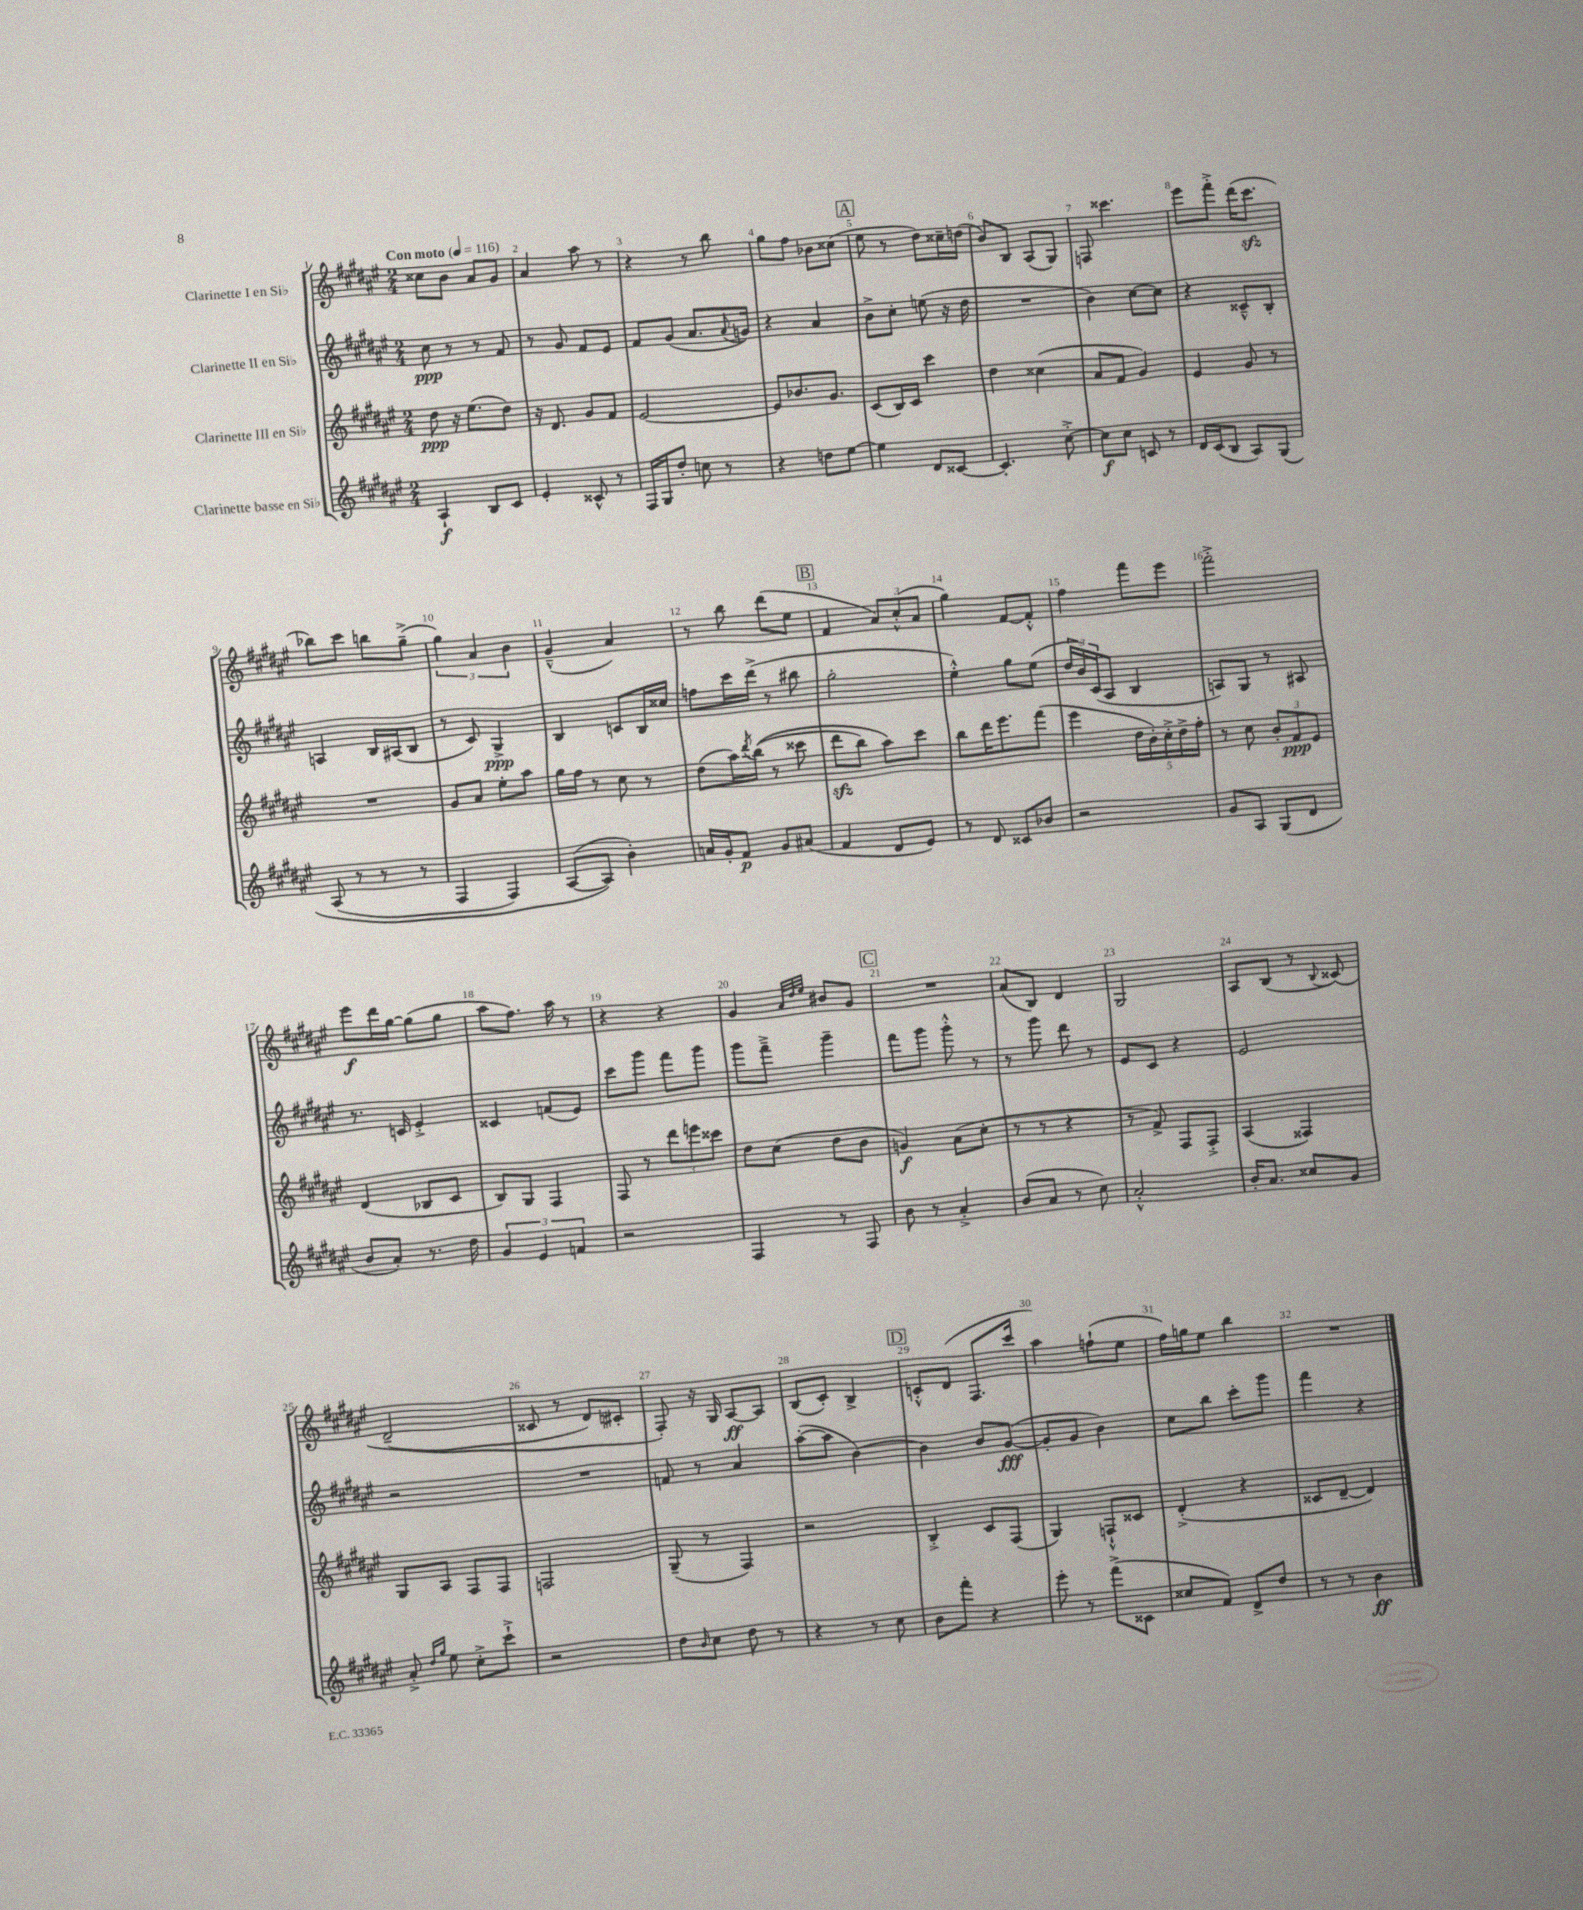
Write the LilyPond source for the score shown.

<<
\new StaffGroup <<
\new Staff = "s0" \with { instrumentName = "Clarinette I en Sib" } {
    \clef treble \key fis \major \numericTimeSignature \time 2/4 \tempo "Con moto" 4 = 116
    cisis''8 b'8 ais'8 gis'8 |
    ais'4 ais''8 r8 |
    r4 r8 b''8 |
    gis''8 fis''8 bes'8 cisis''8( |
    \mark \markup { \box "A" } eis''8 r8 dis''8) cisis''16-- d''16( |
    b'8) b8 ais8( gis8) |
    f8 cisis'''4. |
    eis'''8 fis'''8-.-> dis'''16( cis'''8.\sfz |
    bes''8) cis'''8 b''8 gis''8--->( |
    \tuplet 3/2 { gis''4) ais'4 b'4 } |
    gis'4---^( ais'4) |
    r8 b''8 dis'''8( eis''8 |
    \mark \markup { \box "B" } fis'4 \tuplet 3/2 { ais'8) cis''8-.-^( ais'8 } |
    gis''4) fis'8~ fis'8-.-^ |
    fis''4 fis'''8 eis'''8 |
    fis'''2-.-> |
    eis'''8\f dis'''16 gis''16~ gis''8( gis''8 |
    ais''8 fis''8.) ais''16 r8 |
    r4 r4 |
    gis'4 \grace { ais'32 dis''32 eis''32 } bis'8 gis'8 |
    \mark \markup { \box "C" } R2 |
    ais'8( b8) dis'4 |
    gis2 |
    ais8 b8( r8 \appoggiatura { b8 } cisis'8)\( |
    dis'2--( |
    cisis'8 r8 dis'8) cis'8-. |
    fis8-.\) r16 gis16 ais8~\ff ais8 |
    b8( cis'8-.) b4-> |
    \mark \markup { \box "D" } c'8-.-^ dis'8( fis8. cis'''16 |
    ais''4) f''8-!( eis''8 |
    fis''16) g''16 eis''8 b''4 |
    R2 \bar "|." |
}
\new Staff = "s1" \with { instrumentName = "Clarinette II en Sib" } {
    \clef treble \key fis \major \numericTimeSignature \time 2/4
    cis''8\ppp r8 r8 fis'8 |
    r8 gis'8 fis'8 eis'8 |
    fis'8 gis'8( ais'8. \appoggiatura { ais'8 } g'16) |
    r4 ais'4 |
    \mark \markup { \box "A" } b'8-> cis''8-. e''8( r16 dis''16 |
    R2 |
    b'4) cis''8~ cis''8 |
    r4 cisis'8---^ b8-. |
    a4 b16 ais16( b8 |
    r8 cis'8) gis4->\ppp |
    b4 c'8 b16 cisis''16 |
    f''8 cis'''16 dis'''16->( r8 bis''8 |
    \mark \markup { \box "B" } gis''2-. |
    eis''4-.-^) gis''8 eis''8( |
    \tuplet 3/2 { dis''16 b'16) cis'16( } ais8 b4 |
    a8) gis8 r8 ais8 |
    r8. c'16 eis'4-.-> |
    cisis'4 f'8( eis'8) |
    cis'''8 gis'''8 fis'''8 gis'''8 |
    gis'''8 fis'''8---> gis'''4-- |
    \mark \markup { \box "C" } fis'''8 gis'''8 gis'''8-.-^ r8 |
    r8 gis'''8 dis'''8 r8 |
    eis'8 cis'8 r4 |
    eis'2 |
    r2 |
    R2 |
    f'8 r8 ais'4 |
    ais''8~-.( ais''8 b'4~) |
    \mark \markup { \box "D" } b'4 b'8 gis'8~\fff( |
    gis'8-. gis'8 b'4) |
    cis''8 b''8 cis'''8-. gis'''8 |
    fis'''4 r4 \bar "|." |
}
\new Staff = "s2" \with { instrumentName = "Clarinette III en Sib" } {
    \clef treble \key fis \major \numericTimeSignature \time 2/4
    dis''8\ppp r16 eis''8.( dis''8) |
    r16 dis'8. gis'8 fis'8 |
    eis'2~ |
    eis'8 bes'8. gis'8. |
    \mark \markup { \box "A" } cis'8( b16) cis'16 cis'''4 |
    dis''4 cisis''4( |
    ais'8 fis'8 gis'4) |
    eis'4 gis'8 r8 |
    R2 |
    gis'8 ais'8 eis''8-. ais''8 |
    gis''16 fis''16 r8 cis''8 r8 |
    dis''8( ais''16) \acciaccatura { dis'''8 } b''16(\( r8 cisis'''8 |
    \mark \markup { \box "B" } dis'''8\sfz b''8) ais''8\) cis'''8 |
    b''8 dis'''16 eis'''8. fis'''8( |
    eis'''4 \tuplet 5/4 { dis''16 b'16-.) cis''16-.-> dis''16-> fis''16-. } |
    r8 cis''8 \tuplet 3/2 { b'8-. fis'8\ppp eis'8 } |
    dis'4( bes8 cis'8 |
    b8) gis8 fis4 |
    fis8 r8 \tuplet 3/2 { dis'''8 e'''8 cisis'''8 } |
    dis''8 cis''8( dis''8 b'8 |
    \mark \markup { \box "C" } g'4\f) ais'8( cis''8-. |
    r8 r8 r4 |
    r8 fis'8->) fis8 fis8-.-> |
    ais4( fisis4) |
    gis8 ais8 fis8 fis8 |
    f2 |
    gis8--( r8 fis4) |
    r2 |
    \mark \markup { \box "D" } b4-.-> cis'8 fis8( |
    gis4) f8-!-^ cisis'8 |
    dis'4-.->( r4 |
    cisis'8 dis'8~-- dis'4) \bar "|." |
}
\new Staff = "s3" \with { instrumentName = "Clarinette basse en Sib" } {
    \clef treble \key fis \major \numericTimeSignature \time 2/4
    ais4-!\f b8 cis'8 |
    eis'4-. cisis'8-^ r8 |
    fis16 gis16 dis''8-. c''8 r8 |
    r4 d''8 eis''8~ |
    \mark \markup { \box "A" } eis''4 dis'8 cisis'8~ |
    cisis'4.-. cis''8~-.-> |
    cis''8\f cis''8 c'8 r8 |
    dis'16 cis'16( b8 ais8) gis8\( |
    ais8( r8 r8 r8 |
    fis4 fis4) |
    ais8~( ais8\) b'4-.) |
    a'16 gis'16-. fis'8\p gis'8 ais'8( |
    \mark \markup { \box "B" } fis'4 dis'8 eis'8) |
    r8 dis'8 cisis'8 bes'8 |
    r2 |
    gis'8 ais8 gis8( dis'8 |
    b'8 ais'8-.) r8. dis''16 |
    \tuplet 3/2 { gis'4 eis'4 f'4 } |
    r2 |
    fis4 r8 fis8 |
    \mark \markup { \box "C" } b'8 r8 ais'4-.-> |
    b'8( ais'8 r8 cis''8) |
    ais'2-.-^ |
    b'16-. ais'8. cisis''8 gis'8 |
    ais'8-.-> \grace { dis''16 gis''16 } eis''8 cis''8-.-> cis'''8-!-> |
    r2 |
    dis''8 \grace { b'16 } cis''8 dis''8 r8 |
    r4 r8 cis''8 |
    \mark \markup { \box "D" } b'8 fis'''8-. r4 |
    eis'''8-. r8 fis'''8->( cisis'8 |
    cisis''8 fis'8) dis'8-> dis''8 |
    r8 r8 b'4\ff \bar "|." |
}
>>
>>
\layout { \context { \Score \override BarNumber.break-visibility = ##(#f #t #t) barNumberVisibility = #all-bar-numbers-visible } }
